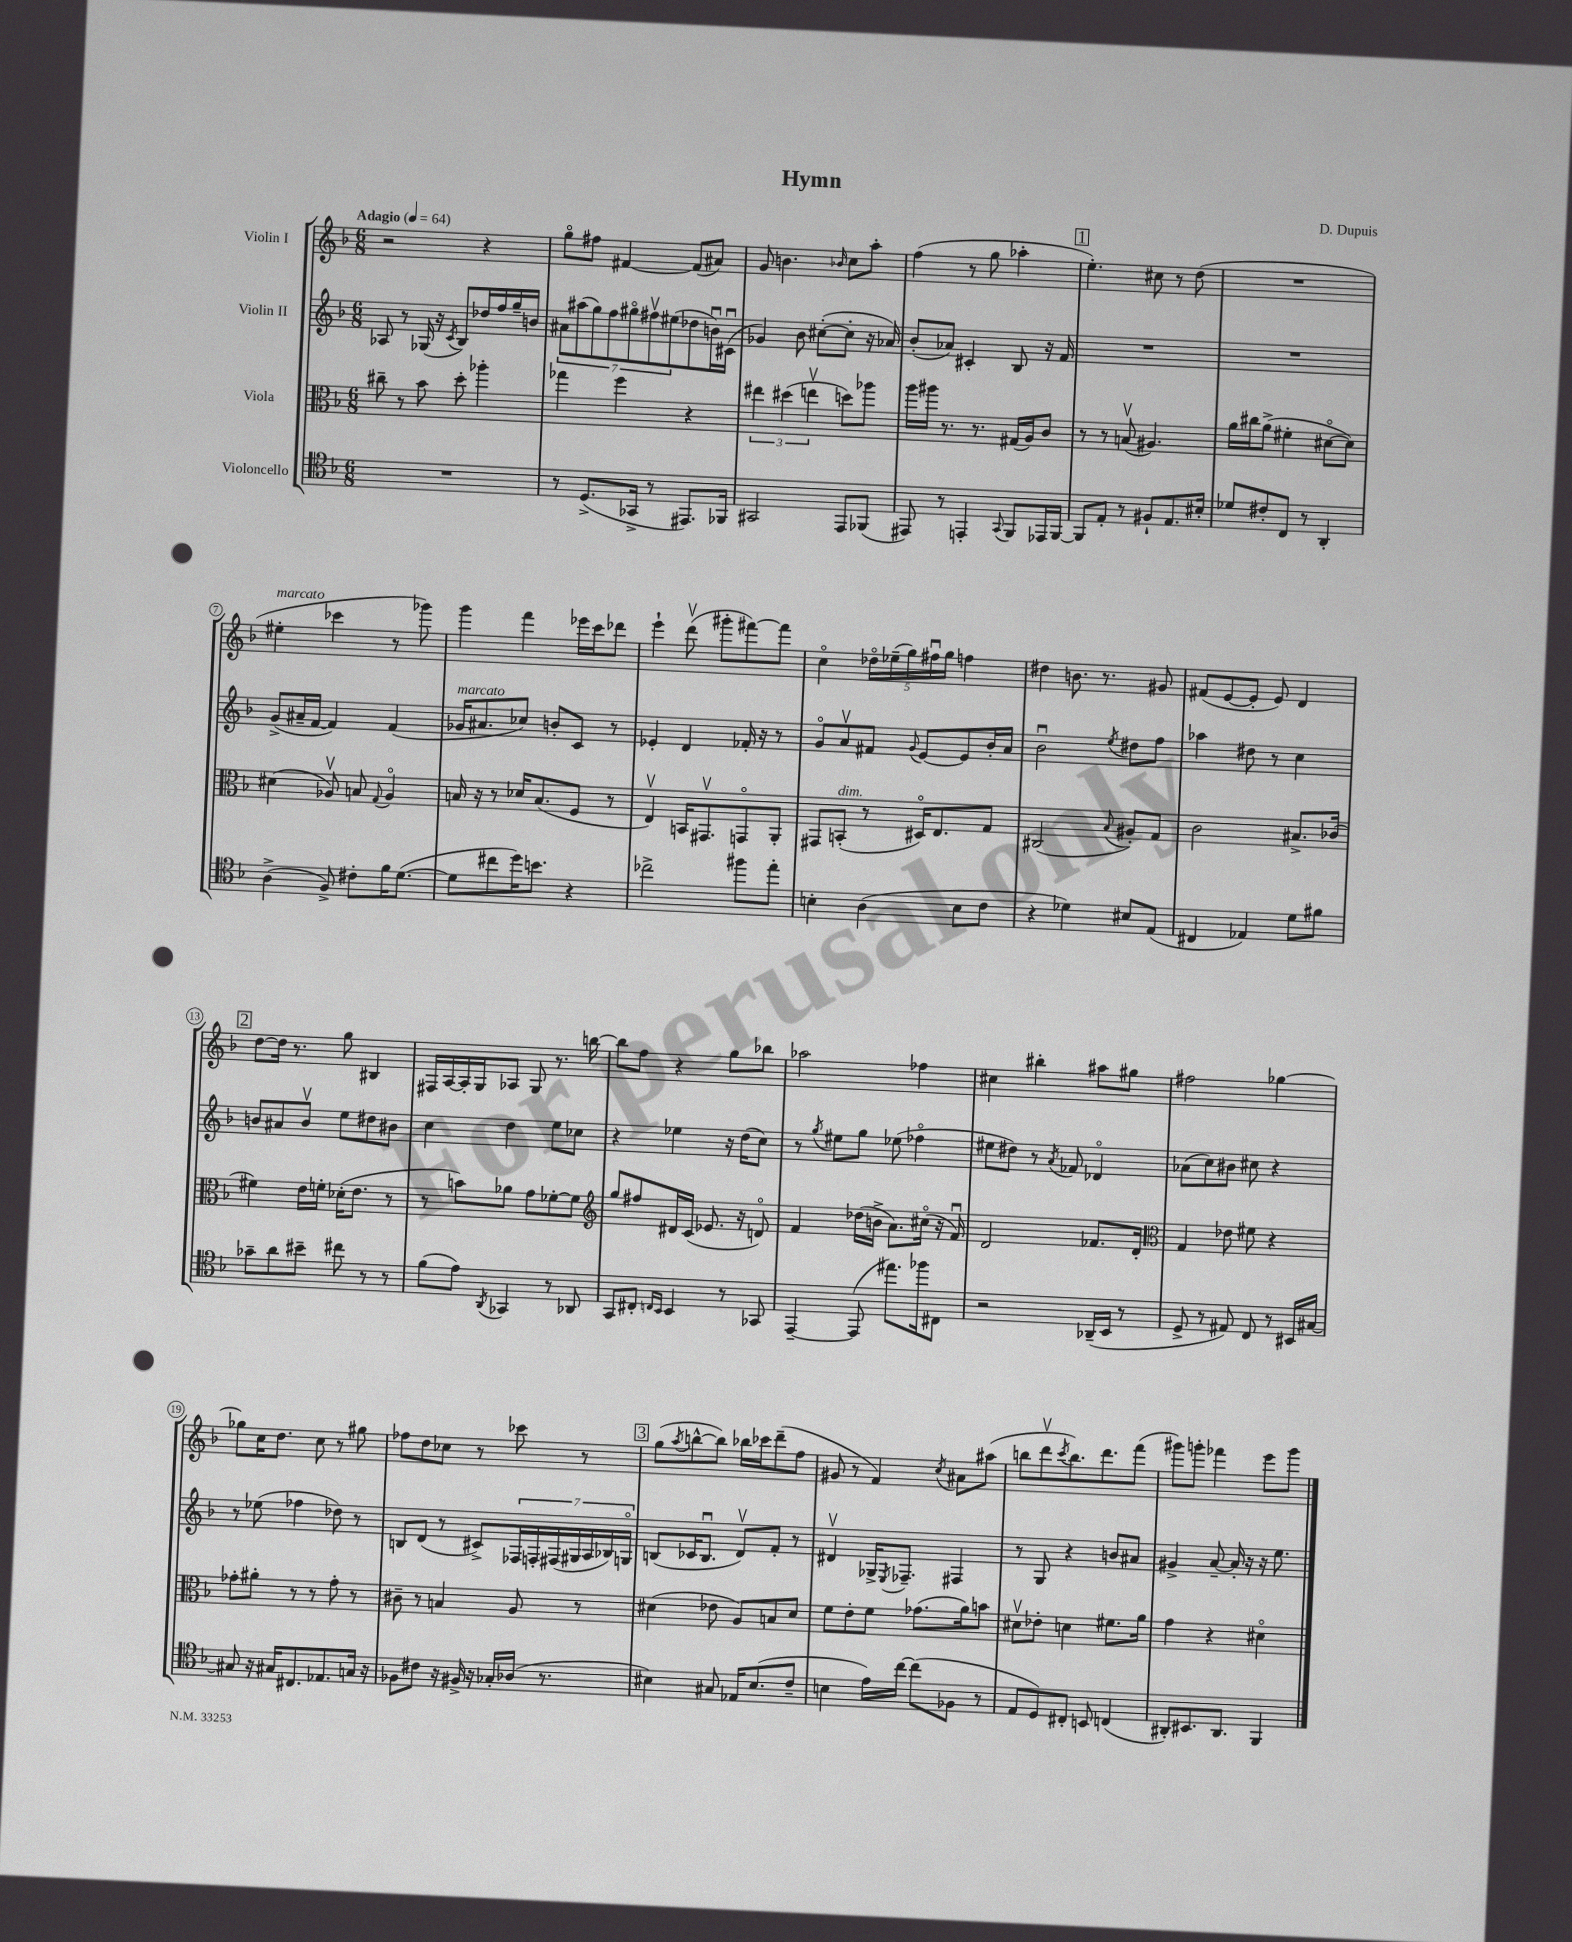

**kern	**kern	**kern	**kern
*part4	*part3	*part2	*part1
*staff4	*staff3	*staff2	*staff1
*I"Violoncello	*I"Viola	*I"Violin II	*I"Violin I
*clefC4	*clefC3	*clefG2	*clefG2
*k[b-]	*k[b-]	*k[b-]	*k[b-]
*M6/8	*M6/8	*M6/8	*M6/8
*MM64	*MM64	*MM64	*MM64
=1	=1	=1	=1
!	!	!	!LO:TX:a:B:t=Adagio
2.r	8cc#X~\	8A-X/	2r
.	8r	8r	.
.	8b-\	(16G-X/	.
.	.	16r	.
.	.	8qc/	.
.	8dd'\	8B-/L)	.
.	4aa-X'\	16dd-X/L	4r
.	.	16ff/	.
.	.	16gg~/	.
.	.	16bn/JJ	.
=2	=2	=2	=2
8r	4gg-X\	14a#X\L	8gg\L
.	.	(14aa#X\	.
(8.D^/L	.	.	8ff#X\J
.	.	14gg\)	.
.	.	14ff\	.
.	4ff\	.	[4f#X/
.	.	14gg#X\	.
16GG-X^/Jk	.	.	.
.	.	14ff#Xv\	.
8r	.	.	.
.	.	(14ee#X\	.
8.EE#X/L)	4r	8dd-X\	(8f#/L]
.	.	16bnu\L)	8a#X/J)
16FF-X/Jk	.	(16c#Xu\JJ	.
=3	=3	=3	=3
2GG#X/	6ee#X\	4g-X/)	8g/
.	.	.	4.bn\
.	(6dd#X\	.	.
.	.	8b-\	.
.	6eenv\	.	.
.	.	([8cc#X'\L	.
.	.	.	16qqb-X/
8EE/L	8ddn\L)	8cc#'\J]	8cc\L
(8FF-X/J	8aa-X\J	16r	8aa'\J
.	.	16a-X/)	.
=4	=4	=4	=4
8EE#X/)	16aa\LL	(8b-'/L	(4ff\
.	16aa#X\JJ	.	.
8r	8.r	8a-X/J)	.
4EEn'/	.	4c#X'/	8r
.	8.r	.	.
.	.	.	8gg\
8qqGG/	.	.	.
8FF/L	(16G#X/LL	8B-/	4aa-X'\
.	16A/J)	.	.
16EE-X/L	8c/J	16r	.
[16FF/JJ	.	16f/	.
!!LO:REH:place=s1:t=1
=5	=5	=5	=5
8FF/L]	8r	2.r	4.ee'\)
8E'/J	8r	.	.
8r	(8Bnv/	.	.
8F#X`/L	4.A#X/)	.	8cc#X\
8.E/	.	.	8r
.	.	.	(8dd\
16B#X'/Jk	.	.	.
=6	=6	=6	=6
8d-X/L	16a\LL	2.r	2.r
.	16cc#X\J	.	.
8c#X'/	(8a^\J	.	.
8C/J	4f#X'\	.	.
8r	.	.	.
4AA'/	[8d#X\L	.	.
.	8d#\J])	.	.
!!LO:LB:g=z
=7	=7	=7	=7
!	!	!	!LO:TX:a:i:t=marcato
(4A^\	(4d#X\	(8g^/L	4ee#X'\
.	.	16a#X~/L	.
.	.	[16f/JJ	.
8F^/)	8A-Xv/)	4f/])	4ccc-X\
8c#X'\L	8Bn/	.	.
.	8qqG/	.	.
16f\K	4A-/	(4f/	8r
([8.d\J	.	.	.
.	.	.	8ggg-X\)
=8	=8	=8	=8
!	!	!LO:TX:a:i:t=marcato	!
8d\L]	16Bn/	16g-X/KL	4ggg\
.	16r	8.a#X/	.
8cc#X\	8r	.	.
16dd\K)	16d-X/KL	8cc-X/J)	4fff\
8.bn\J	(8.B/	.	.
.	.	8bn'/L	.
4r	8F/J	8c/J	16eee-X\LL
.	.	.	16ccc\J
.	8r	8r	8ddd-X\J
=9	=9	=9	=9
2cc-X^\	4Ev/)	4e-X'/	4eee`\
.	16BBn/KL	4d/	(8dddv\
.	8.GG#Xv/	.	.
.	.	.	8ggg#X'\L
8ff#X\L	8GGn/	16f-X'/	[8fff#X\)
.	.	16r	.
8ee'\J	8AA'/J	8r	8fff#\J]
=10	=10	=10	=10
4Bn'\	8GG#X/L	8g/L	4cc\
!	!LO:TX:a:i:t=dim.	!	!
.	(8BBn'/J	8av/	.
(4A\	8r	8f#X/J	20dd-X\LL
.	.	.	(20ee-X~\
.	.	.	20gg\)
.	.	8qqg/	.
.	16D#X/KL)	[8e/L	.
.	.	.	20ff#Xu\
.	8.E/	.	.
.	.	.	20gg\JJ
8B\L	.	8e/]	4ffn\
8c\J	8G/J	16b-'/L	.
.	.	16a/JJ	.
=11	=11	=11	=11
4r	(2C#X/	2b-u\	4dd#X\
4d-X\)	.	.	8.bn\
.	.	.	8.r
.	8qqB-/	8qee/	.
8B#X/L	8A#X'/L)	8dd#X\L	.
(8E/J	8G/J	8ff\J	8g#X/
=12	=12	=12	=12
4C#X/	2c\	4aa-X\	(8f#X/L
.	.	.	[8e/
4E-X/)	.	8dd#X\	8e'/J]
.	.	8r	8e/)
8d\L	8.B#X^/L	4cc\	4d/
8f#X\J	.	.	.
.	(16c-X/Jk	.	.
!!LO:LB:g=z
!!LO:REH:place=s1:t=2
=13	=13	=13	=13
8g-X~\L	4f#X\)	8bn/L	[8dd\L
8a\	.	8a#X/	16dd\Jk]
.	.	.	8.r
8b#X~\J	16e\LL	8bv/J	.
.	16fn'\JJ	.	.
8cc#X\	(16d-X'\KL	8ee\L	8gg\
.	8.e\J	.	.
8r	.	8dd#X\	4B#X/
8r	8r	8b#X\J	.
=14	=14	=14	=14
(8f\L	8r	4cc\	16F#X/LL
.	.	.	[16A/
8e\J)	8bn\L)	.	16A'/]
.	.	.	16G/J
8qAA/	.	.	.
4GG-X/	8a-X\J	4dd\	8A-X/J
.	8g\L	.	8G/
8r	[8f-X'\	8ee\L	8.r
8AA-X/	8f-\J]	8cc-X\J	.
.	.	.	[16bbn\
=15	=15	=15	=15
*	*clefG2	*	*
8GG/L	8gg/L	4r	8bb\L]
8C#X'/J	8ff#X/	.	8ff\J
16qqCn/LL	.	.	.
16qqBB-/JJ	.	.	.
4BB-/	16d#X/L	4ee-X\	4r
.	(16c/JJ	.	.
.	8.e-X/	.	.
8r	.	16r	8gg\L
.	16r	(16dd\KL	.
8GG-X/	8dn/)	8cc\J)	8bb-X\J
=16	=16	=16	=16
[4EE~/	4f/	8r	2aa-X\
.	.	8qgg/	.
.	.	8ee#X\L	.
(8EE/]	(16dd-X\LL	8gg\J	.
.	16bn^\JJ	.	.
8.ee#X\L)	8.a\L)	(8ee-X\	.
.	.	4ff-X\	4ff-X\
16ff-X\k	(16cc#X\Jk	.	.
8C#X\J	16r	.	.
.	16fu/)	.	.
=17	=17	=17	=17
2r	2d/	8ee#X\L	4cc#X\
.	.	8dd#X\J)	.
.	.	8r	4bb#X'\
.	.	8qa/	.
.	.	8f-X/	.
(16AA-X~/LL	8.f-X/L	4d-X/	8aa#X\L
16BB-/JJ	.	.	.
8r	.	.	8gg#X\J
.	16d'/Jk	.	.
=18	=18	=18	=18
*	*clefC3	*	*
8D^/	4G/	(8a-X\L	2ff#X\
8r	.	8cc\)	.
8E#X/)	8e-X\	8b#X\J	.
8C/	8f#X\	8cc#X\	.
8r	4r	4r	[4gg-X\
16BB#X/LL	.	.	.
[16G#X/JJ	.	.	.
!!LO:LB:g=z
=19	=19	=19	=19
8G#X/]	8g-X'\L	8r	8gg-X\L]
16r	8a#X'\J	(8ee-X\	16cc\K
16G#X/KL	.	.	8.dd\J
8.C#X/	8r	4ff-X\	.
.	8r	.	8cc\
8.E-X/	.	.	.
.	8g-'\	8dd-X\)	8r
16Gn/Jk	8r	8r	8gg#X\
16r	.	.	.
=20	=20	=20	=20
8F-X\L	8c#X~\	8Bn/L	8ff-X\L
8c#X\J	8r	(8d/J	8dd\
16r	4Bn/	8r	8cc-X\J
16F#X^/	.	.	.
16r	.	8c#X^/L)	8r
16G-X'/LL	.	.	.
(16A-X/JJ	8A/	28F-X/L	8ccc-X\
.	.	28Fn'/	.
8.r	.	.	.
.	.	(28F#X/	.
.	.	28G#X/	.
.	8r	.	8r
.	.	28A/	.
.	.	28B-X/)	.
.	.	28Gn/JJ	.
!!LO:REH:place=s1:t=3
=21	=21	=21	=21
4B#X\)	(4d#X\	(8Bn/L	(8gg\L
.	.	.	8qaa/
.	.	16c-X/K	[8bbn^^\
.	.	8.Bu/J	.
8G#X/	8e-X\	.	8bb\J])
16E-X/KL	8A/L)	8dv/L)	16bb-X\LL
(8.B#/	.	.	16ccc-X\J
.	8Bn/	8f'/J	(8ddd~\
8c~/J	8d#/J	8r	8ff\J
=22	=22	=22	=22
4Bn\	8f\L	4d#Xv/	8g#X/
.	8e'\	.	8r
16e\LL)	8f\J	16G-X^/KL	4f/)
.	.	8qE/	.
[16cc\JJ	.	8.F-X~/J	.
(8cc\L]	(8.g-X\L	.	.
.	.	.	8qcc/
8F-X\J	.	4F#X/	8a#X\L
.	16a\k)	.	.
8r	8bn\J	.	(8aa#X\J
=23	=23	=23	=23
8E/L	8d#Xv\L	8r	8bbn\L
8D/)	8e-X'\J	8G/	8dddv\
.	.	.	8qccc/
8C#X'/J	4dn\	4r	8.bb\)
8BBn/	.	.	.
.	.	.	8.ddd\
(4Cn/	8.f#X\L	8bn/L	.
.	.	8a#X/J	(8fff\J
.	16a\Jk	.	.
=24	=24	=24	=24
8AA#X'/L)	4g\	4g#X^/	8ggg#X\L)
8.BB#X/	.	.	8gggn'\J
.	4r	[8a~/	4fff-X\
8.AA#/J	.	.	.
.	.	16a'/]	.
.	.	16r	.
4FF/	4d#X\	16r	8eee\L
.	.	8.ee\	.
.	.	.	8ggg\J
==	==	==	==
*-	*-	*-	*-
